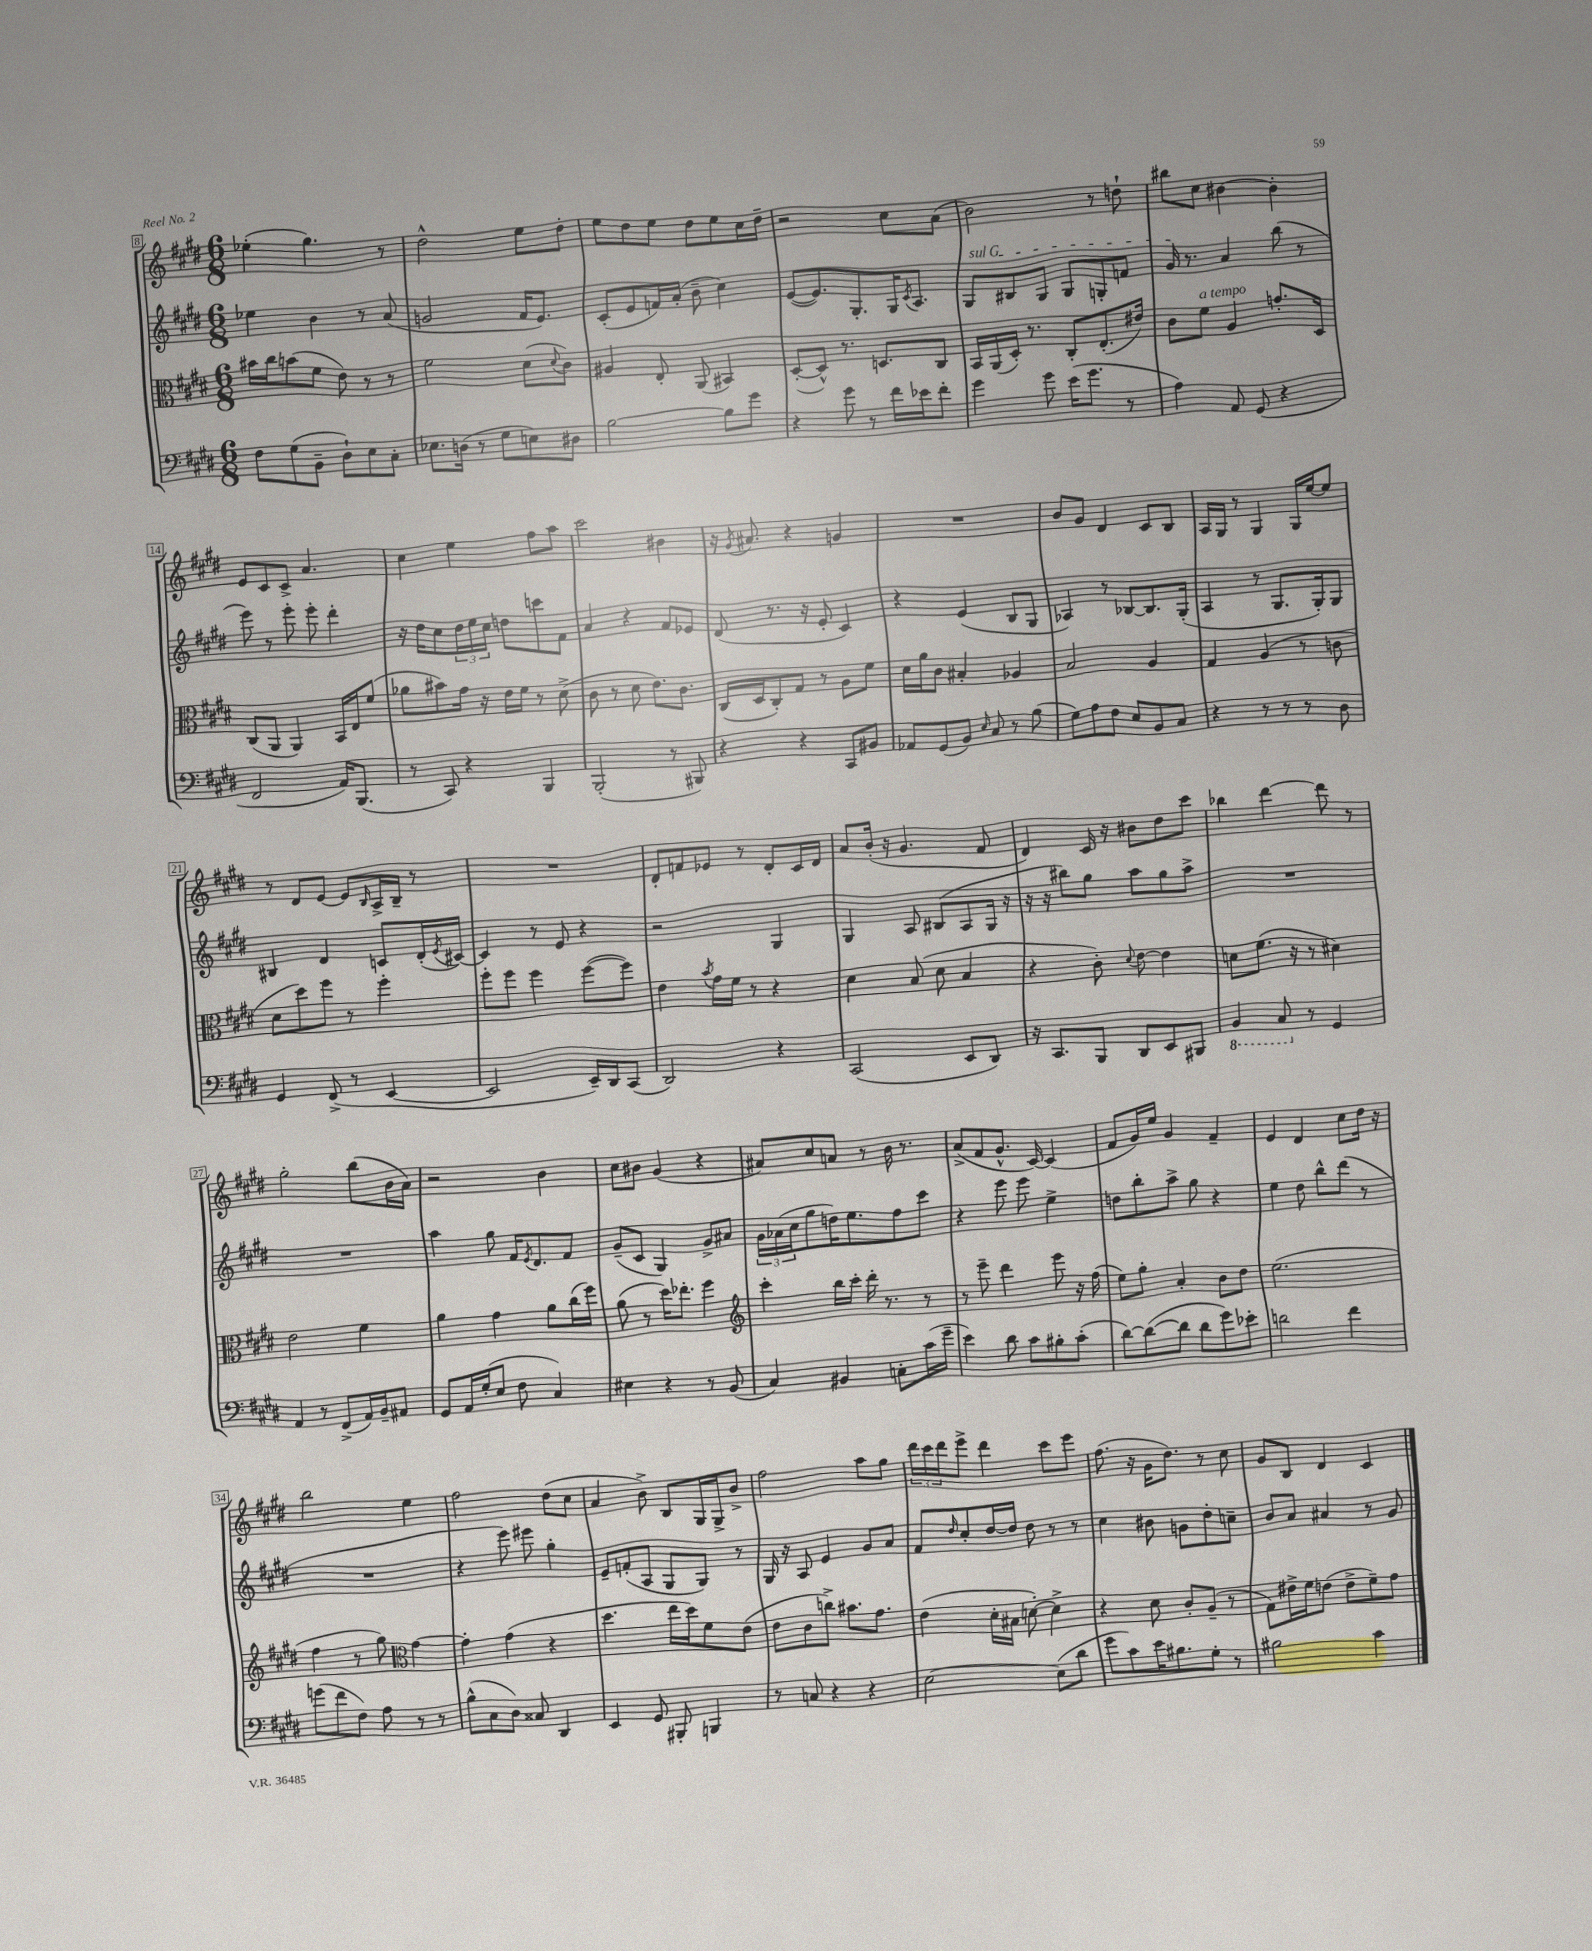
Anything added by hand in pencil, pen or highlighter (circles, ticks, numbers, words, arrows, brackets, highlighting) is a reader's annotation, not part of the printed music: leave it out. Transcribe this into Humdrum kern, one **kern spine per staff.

**kern	**kern	**kern	**kern
*staff4	*staff3	*staff2	*staff1
*clefF4	*clefC3	*clefG2	*clefG2
*k[f#c#g#d#]	*k[f#c#g#d#]	*k[f#c#g#d#]	*k[f#c#g#d#]
*M6/8	*M6/8	*M6/8	*M6/8
8F#\L	16b#\LL	4ee-\	(4ee-'\
.	16cc#\J	.	.
(8G#\	(8b\	.	.
8BB~\J	8f#\J	4b\	4.gg#\)
8D#`\L)	8e\)	.	.
8E\	8r	8r	.
8C#'\J	8r	(8a/	8r
=	=	=	=
8.E-\L	2f#\	2g/	2dd#^^\
(16D\Jk	.	.	.
8r	.	.	.
8G#\L	.	.	.
8E\)	(8d#\L	16f#/LK	8ee\L
.	.	8.e/J)	.
.	8qqd#/	.	.
8D#\J	8c#\J)	.	8dd#'\J
=	=	=	=
[2B\	4A#/	(8c#'/L	8ee\L
.	.	8e/	8dd#\
.	8E'/	16f/L)	8ee\J
.	.	(16a'/JJ	.
.	(8AA/	8b~\	8dd#\L
8B\]L	4BB#/)	4cc#\)	8ee\
8g#\J	.	.	16cc#\L
.	.	.	16dd#~\JJ
=	=	=	=
4r	([8D#'/L	([8e/L	2r
.	8D#^^/]J)	8.e/])	.
8g#\	8.r	.	.
.	.	8.G#'/	.
8r	.	.	.
.	8.D/L	.	.
16f#\LL	.	16G#/K	8cc#\L
.	.	8qc#/	.
16e-\J	.	8.A/J	.
8f#'\J	8C#/J	.	(8a\J
=	=	=	=
4g#\	16BB/LL	8G#/L	2b\)
.	(16AA/	.	.
.	16D#'/JJ)	8B#/	.
.	8.r	.	.
8g#\	.	8G#/J	.
(16e\LK	8C#'/L	8G#/L	.
8.g#\J	.	.	.
.	(8.E'/	8G'/	8r
8r	.	8f/J	8dd`\
.	16e#/Jk)	.	.
=	=	=	=
4A\)	8c#\L	16g#/	8bb#\L
.	.	8.r	.
.	8f#\J	.	8cc#\J
8AA/	4A/	4a/	[4b#\
(8GG#/	.	.	.
4r	8.g'/L	(8bb\	4b#'\]
.	.	8r	.
.	16D#/Jk	.	.
=	=	=	=
2FF#/	(8C#/L	8eee\)	8e/L
.	8AA/J	8r	8c#/
.	4AA/)	8eee'\	8c#^/J
.	.	8eee'\	4.a/
16AA/LK)	16BB/LL	4ddd#'\	.
(8.BBB/J	16E/J	.	.
.	(8f#/J	.	.
=	=	=	=
8r	8a-\L	16r	4cc#\
.	.	16dd#\LK	.
8CC#/)	8b#\)	8cc#\	.
4r	16g#\Jk	24dd#\L	4ee\
.	.	24ee\	.
.	16r	.	.
.	.	24cc#\JJ	.
.	16e\LL	8dd\L	.
.	16f#\JJ	.	.
4BBB/	8r	8ccc\	8ff#\L
.	(8d#^\	8f#\J	8aa\J
=	=	=	=
(2BBB'/	8c#\	4a/	2ccc#\
.	8r	.	.
.	8d#\	4r	.
.	8.e\L)	.	.
8r	.	8f#/L	4b#\
.	8.c#\J	.	.
8BBB#/)	.	8e-/J	.
=	=	=	=
4r	(16C#/LL	(8d#/	16r
.	.	.	8qg#/
.	16D#/J	.	8.a#/
.	8C#'/)	8.r	.
4r	8G#/J	.	4r
.	.	16r	.
.	8r	8e'/	.
8CC#/L	8A\L	4c#/)	4g/
8BB#/J	8f#\J	.	.
=	=	=	=
8AA-/L	16d#\LL	4r	2.r
.	16a\J	.	.
(8GG#/	8c#\J	.	.
8BB/J)	4B#'/	(4e/	.
16qqE/	.	.	.
8C#/	.	.	.
8r	4A-/	8B/L	.
(8B\	.	8G#/J	.
=	=	=	=
8G#\L)	2B/	4A-/)	8b/L
8A\	.	.	8g#/J
8F#\J	.	8r	4d#/
8E/L	.	[8B-/L	.
8BB/	4A/	8.B-/]	8c#/L
8C#/J	.	.	8B/J
.	.	(16G#'/Jk	.
=	=	=	=
4r	4G#/	4A/	16A/LL
.	.	.	16G#/JJ
.	.	.	8r
8r	(4A/	8r	4G#/
8r	.	8.G#/L	.
8r	8r	.	16G#/LL
.	.	16G#'/k)	[16ee/J
8D#\	8c\	8G#/J	8ee/]J
=	=	=	=
4GG#/	8d#\L	4B#/	8r
.	8dd#\)	.	8d#/L
(8FF#^/	8ff#\J	4d#/	[8e/J
8r	8r	.	8e/]L
.	.	.	16qqB/
[4EE/	4ff#'\	8c/L	16A^/L
.	.	.	16B~/JJ
.	.	(16d#'/L	8r
.	.	8qe/	.
.	.	[16c#/JJ)	.
=	=	=	=
2EE/]	8ff#'\L	4c#/]	2.r
.	8ff#\J	.	.
.	4ff#\	8r	.
.	.	8e/	.
16EE~/LL)	([8ff#\L	4r	.
16DD#/J	.	.	.
(8CC#/J	8ff#\]J)	.	.
=	=	=	=
2DD#/)	4e\	2r	8d#'/L
.	.	.	8f/
.	8qb/	.	.
.	16g#\LL	.	8e-/J
.	16f#\JJ	.	.
.	8r	.	8r
4r	4r	4G#/	8d#'/L
.	.	.	16c#/L
.	.	.	16d#/JJ
=	=	=	=
(2CC#/	4d#\	4G#/	8a/L
.	.	.	(16b'/Jk
.	.	.	16r
.	(8B/	8A/	4.g#/
.	8d#\	(8B#/L	.
8EE/L	4B/	8A/	.
8DD#/J)	.	16G#/Jk	8f#/
.	.	16r	.
=	=	=	=
16r	4r	16r	4d#/)
8.CC#/L	.	16r	.
.	.	8bb#\L)	.
8BBB/J	8c#'\)	8gg#\J	16c#/
.	.	.	16r
.	8qqd#/	.	.
8DD#/L	[8e\	8aa\L	8b#\L
8EE/	4e\]	8gg#\	8dd#\
8BBB#/J	.	8aa^\J	8ccc#\J
=	=	=	=
4BBB/	8d\L	2.r	4bb-\
.	(8.f#\J	.	.
8CC#/	.	.	[4ddd#\
.	16r	.	.
8r	8r	.	.
4GG#/	4d#\)	.	8ddd#\]
.	.	.	8r
=	=	=	=
4AA/	2e\	2.r	2gg#'\
8r	.	.	.
(8FF#^/L	.	.	.
16AA/L)	4f#\	.	(8bb\L
16BB~/J	.	.	.
8AA#/J	.	.	16b\L
.	.	.	16a\JJ)
=	=	=	=
8GG#/L	4a\	4aa\	2r
16AA/L	.	.	.
(16G#'/J	.	.	.
8E/J	4g#\	8gg#\	.
8F#\	.	16f#/LK	.
.	.	8qe/	.
.	.	8.d#/	.
4C#/)	8a\L	.	4b\
.	(16cc#\L	8f#/J	.
.	16ff#\JJ)	.	.
=	=	=	=
4E#\	(8a\	(8g#~/L	8cc#\L
.	8r	8c#/J	8b#\J
4r	16dd#\LK)	4G#/)	(4g#/
.	8.ee-'\J	.	.
8r	4ff#\	8g#^/L	4r
(8BB/	.	8a#/J	.
=	=	=	=
*	*clefG2	*	*
4C#/)	4ccc#'\	24g#\LL	8a#/L)
.	.	(24a-\	.
.	.	24cc#\J	.
.	.	8gg#\	8cc#/
4BB#/	16bb\LL	16dd\K)	8a/J
.	16ccc#'\JJ	8.ee\	.
.	16ddd#'\	.	8r
.	8.r	.	.
8C'\L	.	8ff#\	16b\
.	.	.	8.r
(16c#\L	8r	8ccc#\J	.
16g#~\JJ	.	.	.
=	=	=	=
4e\)	8r	4r	(8a^/L
.	8eee~\	.	8f#/
8d#\	4ddd#\	8eee\	8.g#^^/J
8c#\L	.	8eee\	.
.	.	.	[16c#/)
8B#'\	8eee\	4ee^\	(4c#/]
(8c#'\J	16r	.	.
.	(16ff#\	.	.
=	=	=	=
[8d#\L)	8ee\L)	8dd\L	8f#/L
(8d#\_	8gg#'\J	8bb'\	16g#/L)
.	.	.	16ee/JJ
8d#\]J	4a'/	8aa^\J	4g#/
8d#\L	.	8gg#\	.
8g#\)	8b\L	4r	4f#~/
8e-'\J	8dd#\J	.	.
=	=	=	=
2d\	(2.ee\	4ee\	4e/
.	.	8dd#\	4d#/
.	.	8bb^^\L	.
4f#\	.	(8ddd#\J	8cc#\L
.	.	8r	16dd#\Jk
.	.	.	16r
=	=	=	=
(8g\L	4ff#\	2.r	2bb\
8f#\	.	.	.
8F#\J)	8r	.	.
8A\	8gg#\)	.	.
*	*clefC3	*	*
8r	[4g#\	.	4ee\
8r	.	.	.
=	=	=	=
(8B^^\L	4g#'\]	4r	2ff#\
8C#\	.	.	.
8D#\J)	(4g#\	8eee\)	.
8C##/	.	8eee#\	.
4DD#/	4r	4gg#'\	(8dd#\L
.	.	.	8cc#\J
=	=	=	=
4EE/	4.dd#\	8e~/L	4a/
.	.	(8f'/	.
8GG#/	.	8A/J	8b^\)
8BBB#'/	16ee\LL	8G#/L	8B/L
.	16dd#\J)	.	.
4BBB/	8f#\	8G#/J)	16G#/L
.	.	.	16G#^/J
.	(8e\J	8r	8b^/J
=	=	=	=
8r	8e\L	16G#/	2ff#\
.	.	16r	.
8C/	8c#\	8A/	.
4r	8cc^\J)	4e/	.
.	8.b#\L	.	.
4r	.	8g#/L	8aa\L
.	8.g#\J	.	.
.	.	8a/J	8gg#\J
=	=	=	=
[2E\	(4e\	8f#/L	24ddd#\LL
.	.	.	24ccc#\
.	.	.	24ddd#\J
.	.	16qqdd#/	.
.	.	8cc#'/	8eee^\J
.	16d#'\LL	[16dd#/L	4ddd#\
.	16B#\JJ	16dd#/]JJ	.
.	[8d'\)	8dd#\	.
(8E\]L	4d^\]	8r	8ccc#\L
8d#\J	.	8r	8eee\J
=	=	=	=
8g#\L	4r	4cc#\	(8.ff#\
8c#\)	.	.	.
.	.	.	16r
16e\K	8d#\	8b#\	16g#\LK
8.B#\	.	.	8.dd#\J)
.	8c#'/L	8g\L	.
8G#'\J	(8A~/J	8dd#'\	8r
8r	8r	8cc~\J	8cc#\
=	=	=	=
2B#\	8G#\L)	8b/L	8g#/L
.	16e#^\L	8a/J	8B/J
.	16f#\J	.	.
.	(8e\J	4a#/	4d#/
.	8e^\L	.	.
4c#\	8f#~\)	8r	4c#/
.	8g#\J	8g#/	.
==	==	==	==
*-	*-	*-	*-
